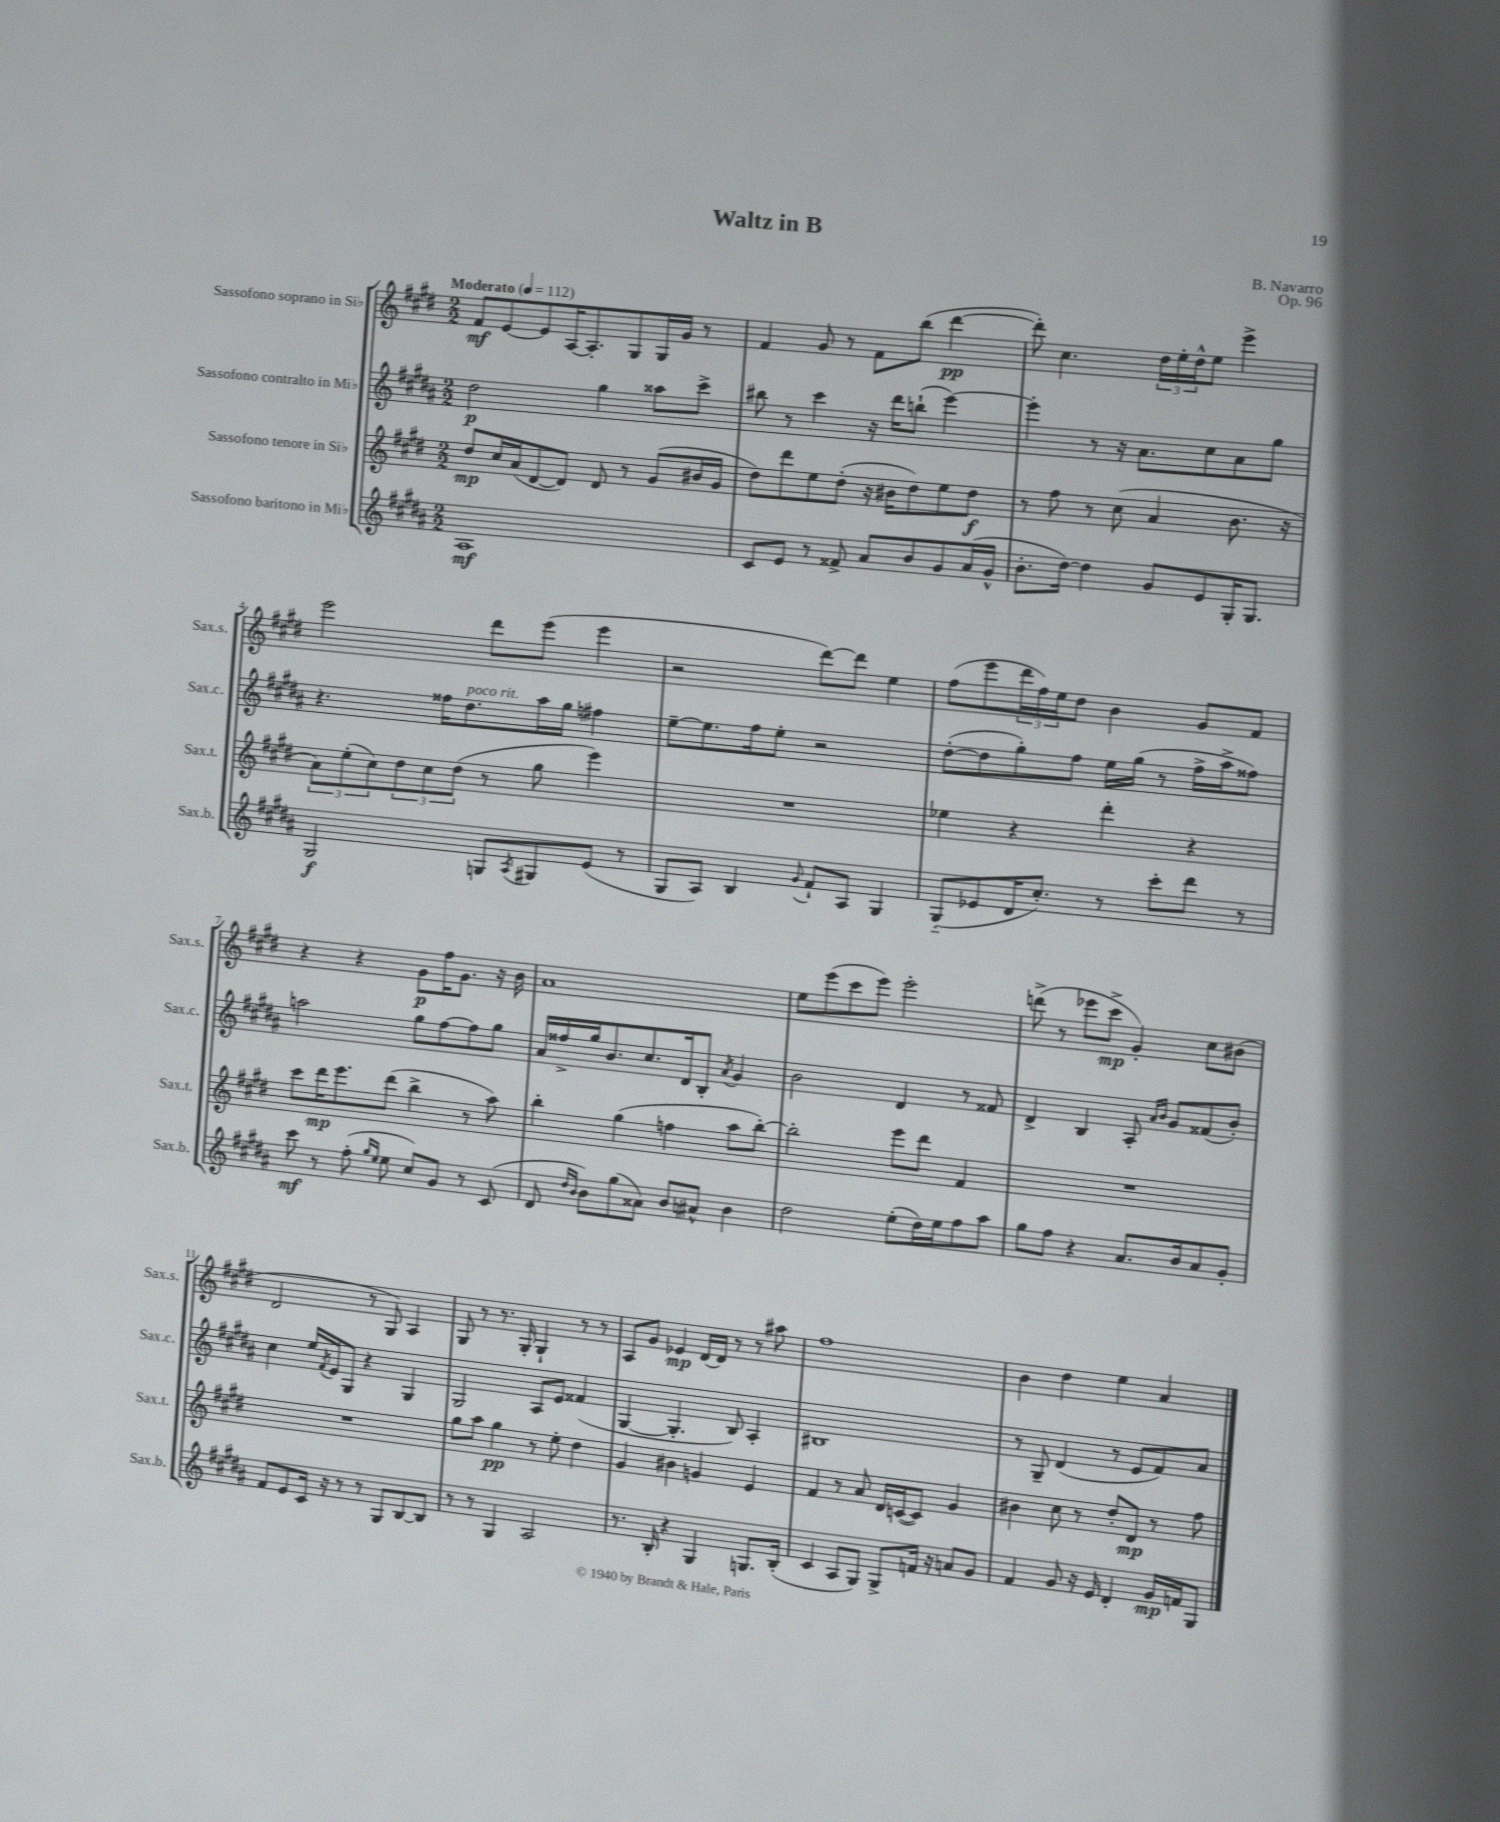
\header { title = "Waltz in B" composer = "B. Navarro" opus = "Op. 96" }
<<
\new StaffGroup <<
\new Staff = "s0" \with { instrumentName = "Sassofono soprano in Sib" shortInstrumentName = "Sax.s." } {
    \clef treble \key e \major \numericTimeSignature \time 2/2 \tempo "Moderato" 4 = 112
    fis'8\mf e'8~ e'8 a16~ a8.-. gis8 gis16 gis'16 r8 |
    fis'4 gis'8 r8 fis'8 b''8( dis'''4~\pp |
    dis'''8-.) cis''4. \tuplet 3/2 { dis''16 e''16-. dis''16-^ } e''8 e'''4-> |
    e'''2 dis'''8 e'''8( e'''4 |
    r2 dis'''8~) dis'''8 e''4 |
    fis''8( e'''8 \tuplet 3/2 { dis'''16 fis''16) e''16 } dis''8 b'4 gis'8 fis'8 |
    r4 r4 gis'8\p fis''16 gis'8. r16 b'16 |
    a'1 |
    e''8 e'''8( cis'''8 e'''8) e'''2-. |
    d'''8->( r8 ees'''8 cis'''8->\mp gis'4-.) cis''8 bis'8( |
    dis'2 r8 gis8) a4 |
    gis8 r8 r8. gis16-. gis4-! r8 r8 |
    a8 gis'8 ees'4\mp dis'16~ dis'16 r8 r8 ais''8 |
    fis''1 |
    b'4 dis''4 e''4 a'4 \bar "|." |
}
\new Staff = "s1" \with { instrumentName = "Sassofono contralto in Mib" shortInstrumentName = "Sax.c." } {
    \clef treble \key b \major \numericTimeSignature \time 2/2
    dis''2\p gis''4 aisis''8 cis'''8-> |
    bis''8 r8 cis'''4 r16 dis'''16 b''8-!( e'''4~) |
    e'''4-. r8 r16 ais'8. cis''8 ais'8 gis''8 |
    r4. fisis''16 dis''8.^\markup { \italic "poco rit." } ais''16 gis''16 fis''4 |
    e''8~-- e''8. fis''16 e''8-. r2 |
    dis''8~-.( dis''8 gis''8-.) fis''8 e''16 gis''16( r8 fis''16-> ais''16-> fisis''8) |
    a''2 gis''8 fis''8~ fis''8 gis''8 |
    ais'16 fisis''16-> gis''16 b'8. cis''8. dis'16 b8-. \acciaccatura { ais'8 } gis'4 |
    b'2 dis'4 r8 fisis'8 |
    dis'4-> b4 ais8-. \grace { ais'16 b'16 } gis'8 fisis'8( b'8-.) |
    cis''4 e''16 \acciaccatura { fis'8 } e'16 gis8 r4 gis4 |
    gis2 ais8 e'8 fisis'4( |
    gis4~ gis4.-. b8) ais4-. |
    bis1 |
    r8 gis8-- dis'4( r8 e'8 fis'8) ais'8 \bar "|." |
}
\new Staff = "s2" \with { instrumentName = "Sassofono tenore in Sib" shortInstrumentName = "Sax.t." } {
    \clef treble \key e \major \numericTimeSignature \time 2/2
    dis''8\mp cis''16 a'16( dis'8~ dis'8) dis'8 r8 gis'8( bis'16 gis'16 |
    dis''8) dis'''8 e''8 dis''8-.( r16 bis'16 dis''8) e''8 dis''8\f |
    r8 fis''8 r8 cis''8( a'4 b'8. r16 |
    \tuplet 3/2 { a'8) e''8-.( cis''8) } \tuplet 3/2 { dis''8 cis''8 dis''8( } r8 gis''8 e'''4) |
    R1 |
    ees''4 r4 dis'''4-. r4 |
    cis'''8 dis'''16\mp e'''8. dis'''8( b''4-> r8 a''8) |
    b''4-. gis''4( f''4 a''8 b''8~-.) |
    b''2-. e'''8 dis'''8 fis'4 |
    R1 |
    R1 |
    gis''8 a''8 gis''4\pp r8 e''8-. dis''4 |
    gis'4 bis'4 g'4 e'4 |
    fis'4 r8 a'8 dis'16 c'16~( c'8) gis'4 |
    bis'4 cis''8 r8 dis''8-. dis'8\mp r8 fis''8 \bar "|." |
}
\new Staff = "s3" \with { instrumentName = "Sassofono baritono in Mib" shortInstrumentName = "Sax.b." } {
    \clef treble \key b \major \numericTimeSignature \time 2/2
    ais1\mf |
    cis'8 e'8 r8 fisis'8-> ais'8 b'8 gis'8 ais'16( gis'16-^ |
    b'8.-. dis''16~) dis''4 gis'8 e'8 gis16-. gis8. |
    gis2\f g8 \acciaccatura { ais8 } gis8 e'8( r8 |
    gis8 ais8) b4 \appoggiatura { gis'8 } fis'8-! ais8 gis4 |
    gis8-_( ees'8 dis'16 cis''8.-.) r8 cis'''8-. dis'''8 r8 |
    cis'''8\mf r8 fis''8-.( \grace { gis''16 e''16 } e''8 cis''8) gis'8 r8 cis'8( |
    dis'8 \grace { dis''16 b'16 } b'8) gis''8( aisis'8) b'8 ais'8-^ b'4 |
    dis''2 e''8-.( dis''16) e''16 fis''8 ais''8 |
    gis''8 fis''8 r4 ais'8. b'16 ais'8 gis'8-. |
    fis'8 e'8 cis'16 r16 r8 r8 gis8 b8~ b8 |
    r8 r8 gis4 ais2 |
    r8. b16-. r4 gis4 g8. b16-.( |
    cis'4 ais8 gis8) gis8-> f'16 r16 a'8 gis'8 |
    fis'4 gis'8 r16 e'16 dis'4-. gis'16\mp f'16 gis8 \bar "|." |
}
>>
>>
